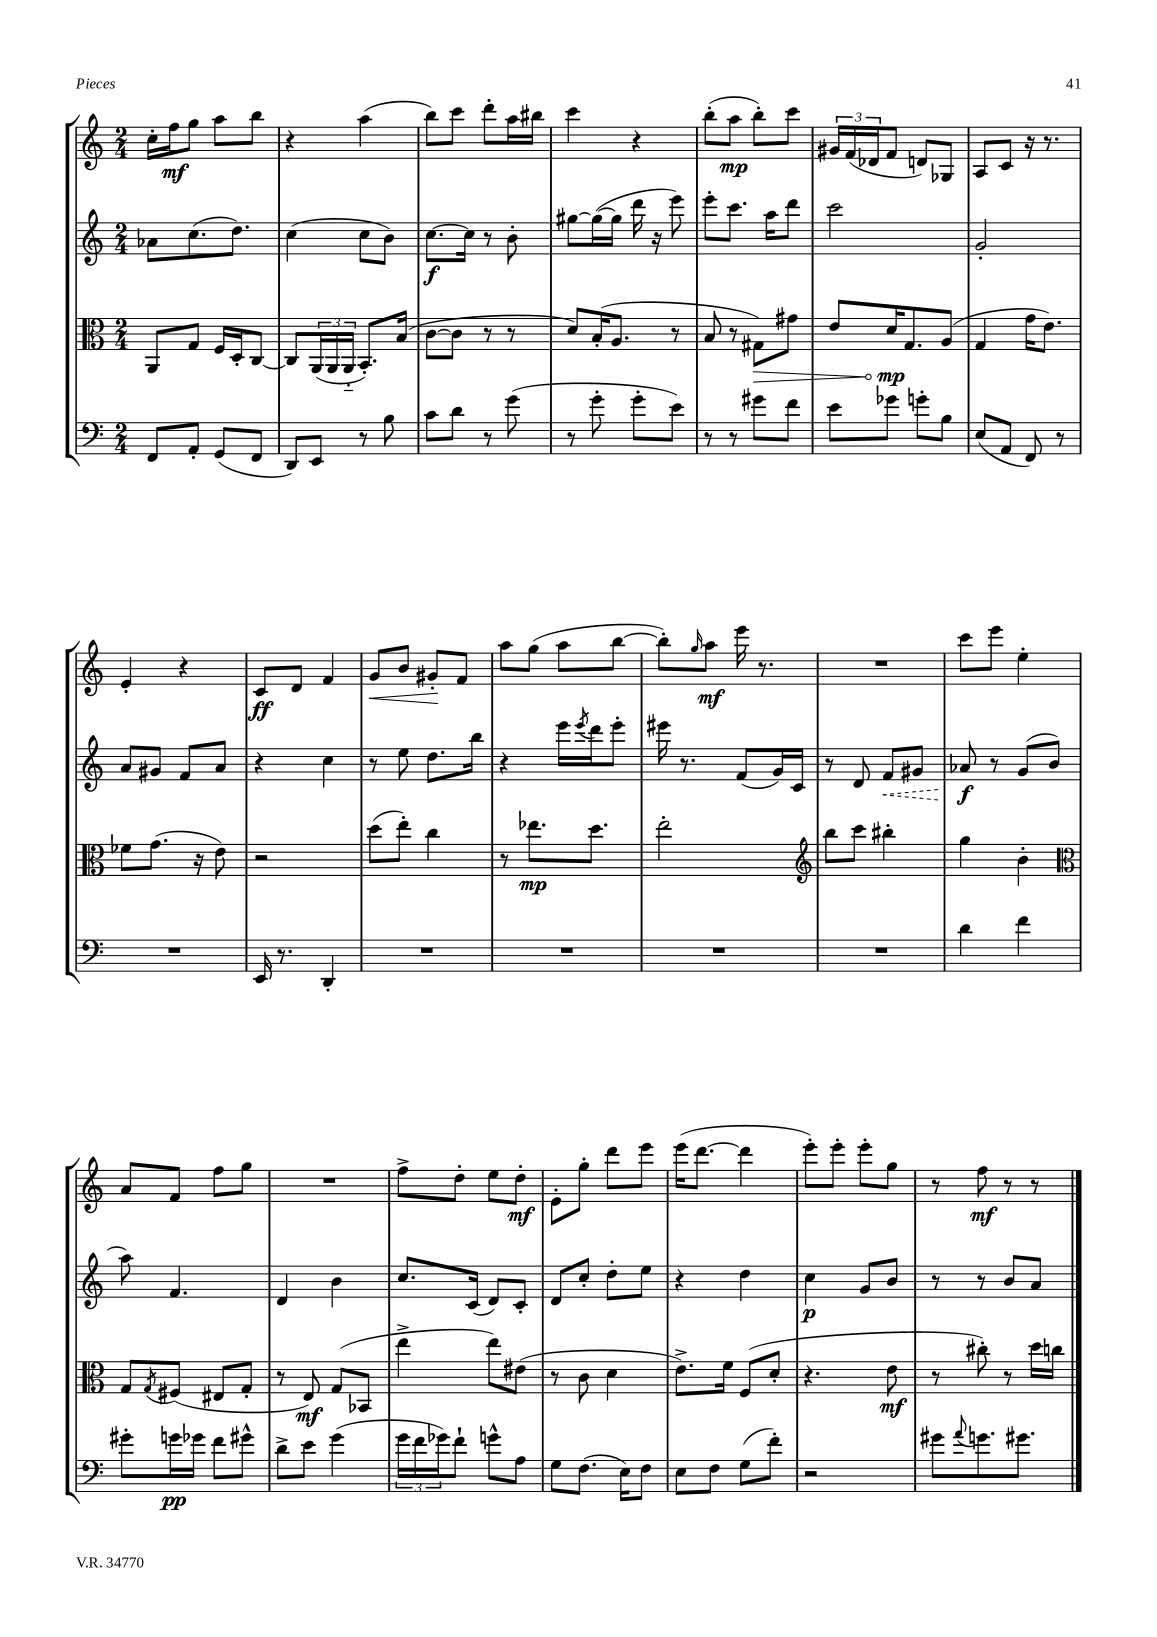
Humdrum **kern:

**kern	**dynam	**kern	**dynam	**kern	**dynam	**kern	**dynam
*part4	*part4	*part3	*part3	*part2	*part2	*part1	*part1
*staff4	*staff4	*staff3	*staff3	*staff2	*staff2	*staff1	*staff1
*clefF4	*	*clefC3	*	*clefG2	*	*clefG2	*
*k[]	*	*k[]	*	*k[]	*	*k[]	*
*M2/4	*	*M2/4	*	*M2/4	*	*M2/4	*
=128	=128	=128	=128	=128	=128	=128	=128
8FF/L	.	8AA/L	.	8a-X\L	.	16cc'\LL	.
.	.	.	.	.	.	16ff\J	mf
8AA'/J	.	8G/J	.	(8.cc\	.	8gg\J	.
(8GG/L	.	16F/LL	.	.	.	8aa\L	.
.	.	16D'/J	.	8.dd\J)	.	.	.
8FF/J	.	[8C/J	.	.	.	8bb\J	.
=129	=129	=129	=129	=129	=129	=129	=129
8DD/L)	.	8C/L]	.	(4cc\	.	4r	.
8EE/J	.	(24AA/L	.	.	.	.	.
.	.	24AA/	.	.	.	.	.
.	.	24AA/JJ	.	.	.	.	.
8r	.	8.BB'/L)	.	8cc\L	.	(4aa\	.
8B\	.	.	.	8b\J)	.	.	.
.	.	(16B/Jk	.	.	.	.	.
=130	=130	=130	=130	=130	=130	=130	=130
8c\L	.	[8c\L	.	[8.cc\L	f	8bb\L)	.
8d\J	.	8c\J]	.	.	.	8ccc\J	.
.	.	.	.	16cc\Jk]	.	.	.
8r	.	8r	.	8r	.	8ddd'\L	.
(8g\	.	8r	.	8b'\	.	16aa\L	.
.	.	.	.	.	.	16bb#X\JJ	.
=131	=131	=131	=131	=131	=131	=131	=131
8r	.	8d/L)	.	[8gg#X\L	.	4ccc\	.
8g'\	.	(16B'/K	.	(16gg#\L_	.	.	.
.	.	8.A/J	.	16gg#\JJ]	.	.	.
8g'\L	.	.	.	16ddd\	.	4r	.
.	.	.	.	16r	.	.	.
8e\J)	.	8r	.	8eee\)	.	.	.
=132	=132	=132	=132	=132	=132	=132	=132
8r	.	8B/	.	8eee'\L	.	(8bb'\L	.
8r	.	8r	.	8.ccc\J	.	8aa\J	mp
!	!	!	!LO:HP:b	!	!	!	!
8g#X\L	.	8G#X\L)	>	.	.	8bb'\L)	.
.	.	.	.	16aa\KL	.	.	.
8f\J	.	8g#X\J	.	8ddd\J	.	8ccc\J	.
=133	=133	=133	=133	=133	=133	=133	=133
8e\L	.	8e/L	.	2ccc\	.	24g#X/LL	.
.	.	.	.	.	.	(24f/	.
.	.	.	.	.	.	24d-X/J	.
8g-X\J	.	16d/K	mp	.	.	8f/J	.
.	.	8.G/	]	.	.	.	.
8gn'\L	.	.	.	.	.	8dn/L)	.
8B\J	.	(8A/J	.	.	.	8G-X/J	.
=134	=134	=134	=134	=134	=134	=134	=134
(8E/L	.	4G/	.	2g'/	.	8A/L	.
8AA/J	.	.	.	.	.	8c/J	.
8FF/)	.	16g\KL	.	.	.	16r	.
.	.	8.e\J)	.	.	.	8.r	.
8r	.	.	.	.	.	.	.
!!LO:LB:g=z
=135	=135	=135	=135	=135	=135	=135	=135
2r	.	8f-X\L	.	8a/L	.	4e'/	.
.	.	(8.g\J	.	8g#X/J	.	.	.
.	.	.	.	8f/L	.	4r	.
.	.	16r	.	.	.	.	.
.	.	8e\)	.	8a/J	.	.	.
=136	=136	=136	=136	=136	=136	=136	=136
16EE/	.	2r	.	4r	.	8c/L	ff
8.r	.	.	.	.	.	.	.
.	.	.	.	.	.	8d/J	.
4DD'/	.	.	.	4cc\	.	4f/	.
=137	=137	=137	=137	=137	=137	=137	=137
!	!	!	!	!	!	!	!LO:HP:b
2r	.	(8dd\L	.	8r	.	8g/L	<
.	.	8ee'\J)	.	8ee\	.	8b/J	.
.	.	4cc\	.	8.dd\L	.	8g#X'/L	.
.	.	.	.	.	.	8f/J	[
.	.	.	.	16bb\Jk	.	.	.
=138	=138	=138	=138	=138	=138	=138	=138
2r	.	8r	.	4r	.	8aa\L	.
.	.	8.ee-X\L	mp	.	.	(8gg\J	.
.	.	.	.	16eee\LL	.	8aa\L	.
.	.	.	.	8qeee/	.	.	.
.	.	8.dd\J	.	16ddd\J	.	.	.
.	.	.	.	8eee'\J	.	[8bb\J	.
=139	=139	=139	=139	=139	=139	=139	=139
2r	.	2ee'\	.	16eee#X\	.	8bb'\L])	.
.	.	.	.	8.r	.	.	.
.	.	.	.	.	.	16qqgg/	.
.	.	.	.	.	.	8aa\J	mf
.	.	.	.	(8f/L	.	16eee\	.
.	.	.	.	.	.	8.r	.
.	.	.	.	16g/L)	.	.	.
.	.	.	.	16c/JJ	.	.	.
=140	=140	=140	=140	=140	=140	=140	=140
*	*	*clefG2	*	*	*	*	*
2r	.	8bb\L	.	8r	.	2r	.
.	.	8ccc\J	.	8d/	.	.	.
!	!	!	!	!	!LO:HP:b	!	!
.	.	4bb#X'\	.	8f/L	<	.	.
.	.	.	.	8g#X/J	.	.	.
=141	=141	=141	=141	=141	=141	=141	=141
4d\	.	4gg\	.	8a-X/	f	8ccc\L	.
.	.	.	.	8r	[	8eee\J	.
4f\	.	4b'\	.	(8g/L	.	4ee'\	.
.	.	.	.	8b/J	.	.	.
!!LO:LB:g=z
=142	=142	=142	=142	=142	=142	=142	=142
*	*	*clefC3	*	*	*	*	*
8g#X'\L	.	8G/L	.	8aa\)	.	8a/L	.
.	.	8qG/	.	.	.	.	.
16gn\L	pp	(8F#X/J	.	4.f/	.	8f/J	.
16g-X\JJ	.	.	.	.	.	.	.
8f\L	.	8E#X/L	.	.	.	8ff\L	.
8g#X^^\J	.	8G'/J	.	.	.	8gg\J	.
=143	=143	=143	=143	=143	=143	=143	=143
8d^\L	.	8r	.	4d/	.	2r	.
8e\J	.	8E/)	mf	.	.	.	.
(4g\	.	(8G/L	.	4b\	.	.	.
.	.	8BB-X/J	.	.	.	.	.
=144	=144	=144	=144	=144	=144	=144	=144
24g\LL	.	4ee^\	.	8.cc/L	.	8ff^\L	.
24f\	.	.	.	.	.	.	.
24g-X\J)	.	.	.	.	.	.	.
8f`\J	.	.	.	.	.	8dd'\J	.
.	.	.	.	(16c/Jk	.	.	.
8gn^^\L	.	8ee\L)	.	8d/L)	.	8ee\L	.
8A\J	.	(8e#X\J	.	8c'/J	.	8dd'\J	mf
=145	=145	=145	=145	=145	=145	=145	=145
8G\L	.	8r	.	8d/L	.	8e'\L	.
(8.F\J	.	8c\	.	8cc'/J	.	8gg'\J	.
.	.	4d\	.	8dd'\L	.	8ddd\L	.
16E\KL)	.	.	.	.	.	.	.
8F\J	.	.	.	8ee\J	.	8eee\J	.
=146	=146	=146	=146	=146	=146	=146	=146
8E\L	.	8.e^\L)	.	4r	.	(16eee\KL	.
.	.	.	.	.	.	[8.ddd\J	.
8F\J	.	.	.	.	.	.	.
.	.	16f\Jk	.	.	.	.	.
(8G\L	.	(8F/L	.	4dd\	.	4ddd\]	.
8f'\J)	.	8d'/J	.	.	.	.	.
=147	=147	=147	=147	=147	=147	=147	=147
2r	.	4.r	.	4cc\	p	8eee'\L)	.
.	.	.	.	.	.	8eee'\J	.
.	.	.	.	8g/L	.	8eee'\L	.
.	.	8e\	mf	8b/J	.	8gg\J	.
=148	=148	=148	=148	=148	=148	=148	=148
8g#X\L	.	8r	.	8r	.	8r	.
8qqa/	.	.	.	.	.	.	.
8.gn\	.	8cc#X'\)	.	8r	.	8ff\	mf
.	.	8r	.	8b/L	.	8r	.
8.g#X\J	.	.	.	.	.	.	.
.	.	16dd\LL	.	8a/J	.	8r	.
.	.	16ccn\JJ	.	.	.	.	.
==	==	==	==	==	==	==	==
*-	*-	*-	*-	*-	*-	*-	*-
